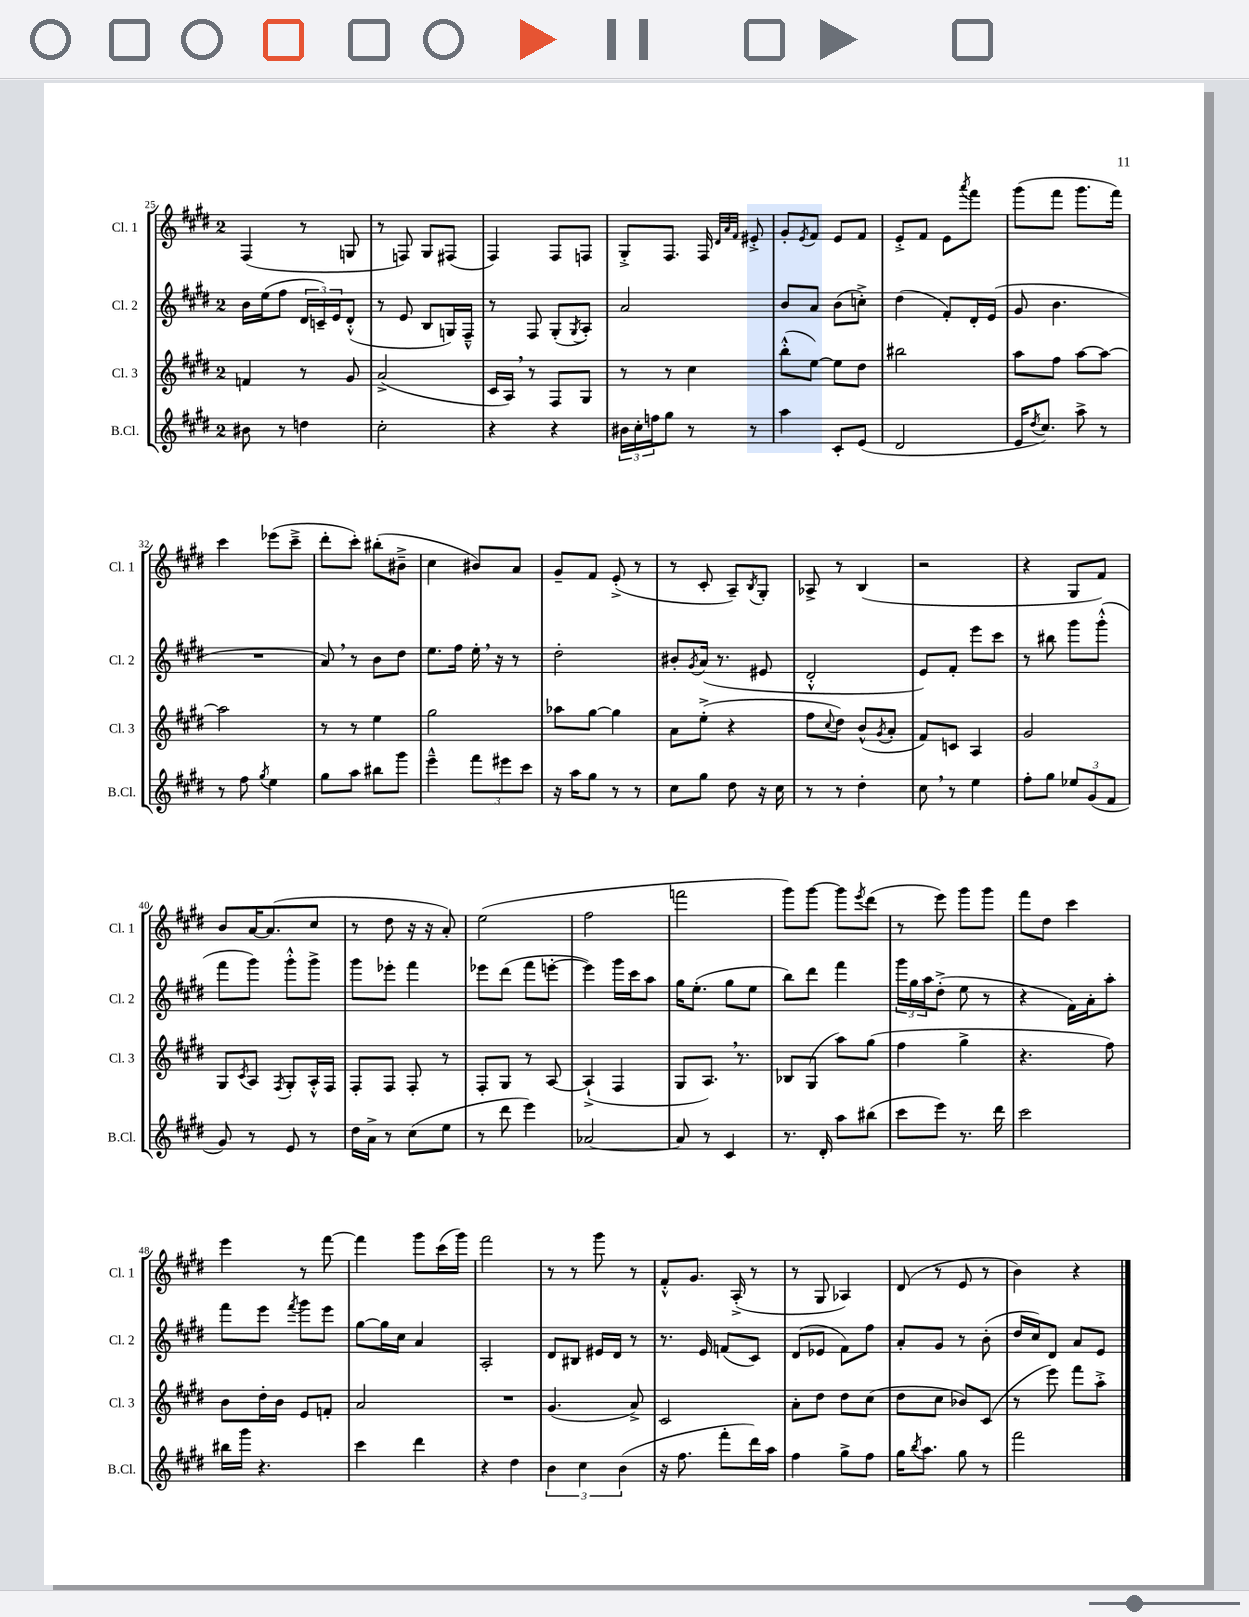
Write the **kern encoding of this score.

**kern	**kern	**kern	**kern
*staff4	*staff3	*staff2	*staff1
*clefG2	*clefG2	*clefG2	*clefG2
*k[f#c#g#d#]	*k[f#c#g#d#]	*k[f#c#g#d#]	*k[f#c#g#d#]
*M2/4	*M2/4	*M2/4	*M2/4
8b#\	4f/	16b\LL	(4F#/
.	.	(16ee\J	.
8r	.	8ff#\J	.
4dd\	8r	24d#/LL	8r
.	.	24c~/)	.
.	.	24e/J	.
.	8g#/	(8d#'^^/J	8G/
=	=	=	=
2cc#'\	(2a^/	8r	8r
.	.	8e/	8F/)
.	.	8B/L	8G#/L
.	.	16G/L)	(8F#/J
.	.	16F#~^^/JJ	.
=	=	=	=
4r	16c#/LL	8r	4F#/)
.	16A/JJ)	.	.
.	8r	8F#/	.
4r	8F#/L	(8G#'/L	8F#/L
.	.	8qG#/	.
.	8G#/J	8A'/J)	8F/J
=	=	=	=
24b#\LL	8r	2a/	8G#'^/L
24cc#'\	.	.	.
24ff\J	.	.	.
8gg#\J	8r	.	8.F#/J
8r	4cc#\	.	.
.	.	.	16F#/
.	.	.	32qqd#/LLL
.	.	.	32qqa/
.	.	.	32qqf#/JJJ
8r	.	.	8e#'^/
=	=	=	=
4aa\	(8bb'^^\L	8b/L	8g#'/L
.	.	.	8qe/
.	[8ee\J)	8a/J	8f#/J
8c#'/L	8ee\]L	(8b\L	8e/L
(8e/J	8dd#\J	8cc'^\J)	8f#/J
=	=	=	=
2d#/	2bb#\	(4dd#\	8e'^/L
.	.	.	8f#/J
.	.	8f#'/L)	8e\L
.	.	.	8qaaa/
.	.	16d#'/L	8fff#\J
.	.	(16e/JJ	.
=	=	=	=
16e/LK	8aa\L	8g#/	(8ggg#\L
8qdd#/	.	.	.
8.cc#/J)	.	.	.
.	8ff#\J	4.b\	8fff#\J
8aa^\	[8aa\L	.	8.ggg#\L
8r	8aa\_J	.	.
.	.	.	16fff#\Jk)
=	=	=	=
8r	2aa\]	2r	4ccc#\
8ff#\	.	.	.
8qgg#/	.	.	.
4ee\	.	.	(8eee-\L
.	.	.	8ccc#~^\J
=	=	=	=
8gg#\L	8r	8a/)	8ddd#'\L
8aa\J	8r	8r	8ccc#'\J)
8bb#\L	4ee\	8b\L	(8bb#'\L
8ggg#\J	.	8dd#\J	8b#~^\J
=	=	=	=
4eee~^^\	2gg#\	8.ee\L	4cc#\
.	.	16ff#\Jk	.
12fff#\L	.	16ee'\	8b#/L)
.	.	16r	.
12eee#\	.	.	.
.	.	8r	8a/J
12ccc#\J	.	.	.
=	=	=	=
16r	8aa-\L	2dd#'\	8g#~/L
16aa\LK	.	.	.
8gg#\J	[8gg#\J	.	8f#/J
8r	4gg#\]	.	(8e'^/
8r	.	.	8r
=	=	=	=
8cc#\L	8a\L	8b#'/L	8r
.	.	8qg#/	.
8gg#\J	(8ee'^\J	(16a/Jk	8c#'/
.	.	8.r	.
8dd#\	4r	.	8A~/L)
.	.	.	8qB/
16r	.	8e#/	8G#'/J
16cc#\	.	.	.
=	=	=	=
8r	8ff#\L	2d#'^^/	8A-^/
.	8qqcc#/	.	.
8r	8dd#\J)	.	8r
4dd#'\	(8b^^/L	.	(4B/
.	8qg#/	.	.
.	8a'/J	.	.
=	=	=	=
8cc#\	8f#/L)	8e/L)	2r
8r	8c/J	8f#'/J	.
4ee\	4A/	8eee\L	.
.	.	8ccc#\J	.
=	=	=	=
8ff#'\L	2g#/	8r	4r
8gg#\J	.	8bb#\	.
12ee-/L	.	8ggg#\L	8G#/L
(12g#/	.	.	.
.	.	(8ggg#'^^\J	8f#/J)
12f#/J	.	.	.
=	=	=	=
8g#/)	8G#/L	8fff#\L	8b/L
.	8qc#/	.	.
8r	8A/J	8ggg#\J)	[16a/K
.	.	.	(8.a/]
.	8qF#/	.	.
8e/	8G#'/L	8ggg#'^^\L	.
8r	16A'^^/L	8ggg#^\J	8cc#/J
.	16F#/JJ	.	.
=	=	=	=
16dd#\LL	8F#'/L	8ggg#\L	8r
16a^\JJ	.	.	.
8r	8F#/J	8eee-'\J	8dd#\
(8cc#\L	8F#'/	4fff#\	16r
.	.	.	16r
8ee\J	8r	.	8a'/)
=	=	=	=
8r	8F#'/L	8eee-\L	(2ee\
8ddd#\	8G#/J	(8ddd#\J	.
4eee\)	8r	8fff#\L	.
.	[8A/	[8eee'\J	.
=	=	=	=
[2a-/	(4A`^/]	4eee\])	2ff#\
.	4F#/	16ggg#\LL	.
.	.	16ccc#\J	.
.	.	8aa\J	.
=	=	=	=
8a-/]	8G#/L	16gg#\LK	2fff\
.	.	(8.ee'\J	.
8r	8.A/J)	.	.
4c#/	.	8gg#\L	.
.	8.r	.	.
.	.	8ee\J	.
=	=	=	=
8.r	8B-/L	8bb\L)	8ggg#\L)
.	(8G#/J	8ddd#\J	[8ggg#\J
16d#'/	.	.	.
8aa\L	8aa\L)	4fff#\	8ggg#\]L
.	.	.	8qeee/
(8bb#\J	(8gg#\J	.	(8ddd#\J
=	=	=	=
8ccc#\L	4ff#\	24ggg#\LL	8r
.	.	24gg#\	.
.	.	24aa\J	.
8eee\J)	.	(8dd#'^\J	8eee\)
8.r	4gg#^\	8ee\	8ggg#\L
.	.	8r	8ggg#\J
16ddd#\	.	.	.
=	=	=	=
2ccc#\	4.r	4r	8fff#\L
.	.	.	8dd#\J
.	.	16f#\LL)	4ccc#\
.	.	16a'\J	.
.	8ff#\)	8aa'\J	.
=	=	=	=
16bb#\LL	8b\L	8fff#\L	4eee\
16ggg#\JJ	.	.	.
4.r	16dd#'\L	8eee\J	.
.	16b\JJ	.	.
.	.	8qfff#/	.
.	8e/L	8ggg#\L	8r
.	8f'/J	8eee\J	[8fff#\
=	=	=	=
4ccc#\	2a/	[8gg#\L	4fff#\]
.	.	16gg#\]L	.
.	.	16cc#\JJ	.
4ddd#\	.	4a/	8ggg#\L
.	.	.	(16ccc#\L
.	.	.	16ggg#\JJ)
=	=	=	=
4r	2r	2A'/	2fff#\
4dd#\	.	.	.
=	=	=	=
6b\	(4.g#/	8d#/L	8r
.	.	8B#/J	8r
6cc#\	.	.	.
.	.	16e#/LL	8ggg#\
.	.	16d#/JJ	.
(6b\	.	.	.
.	8a^/)	8r	8r
=	=	=	=
16r	2c#/	8.r	8f#'^^/L
8.ff#\	.	.	.
.	.	.	8.g#/J
.	.	16e/	.
8fff#'\L	.	(8f/L	.
.	.	.	(16A'^/
16ddd#\L)	.	8c#/J)	8r
16aa\JJ	.	.	.
=	=	=	=
4ff#\	8a'\L	(8d#/L	8r
.	8dd#\J	8e-/J	8G#/
8gg#^\L	8dd#\L	8f#\L)	4A-/)
8ff#\J	(8cc#\J	8ff#\J	.
=	=	=	=
16gg#\LK	8dd#\L	8a'/L	(8d#/
8qbb/	.	.	.
8.aa\J	.	.	.
.	8cc#\J	8g#/J	8r
8gg#\	8b-/L)	8r	8e/
8r	(8c#/J	(8b'\	8r
=	=	=	=
2fff#\	8r	16dd#/LL	4b\)
.	.	16cc#/J)	.
.	8eee\)	8d#/J	.
.	8fff#\L	8a/L	4r
.	8aa'^\J	8e/J	.
==	==	==	==
*-	*-	*-	*-
